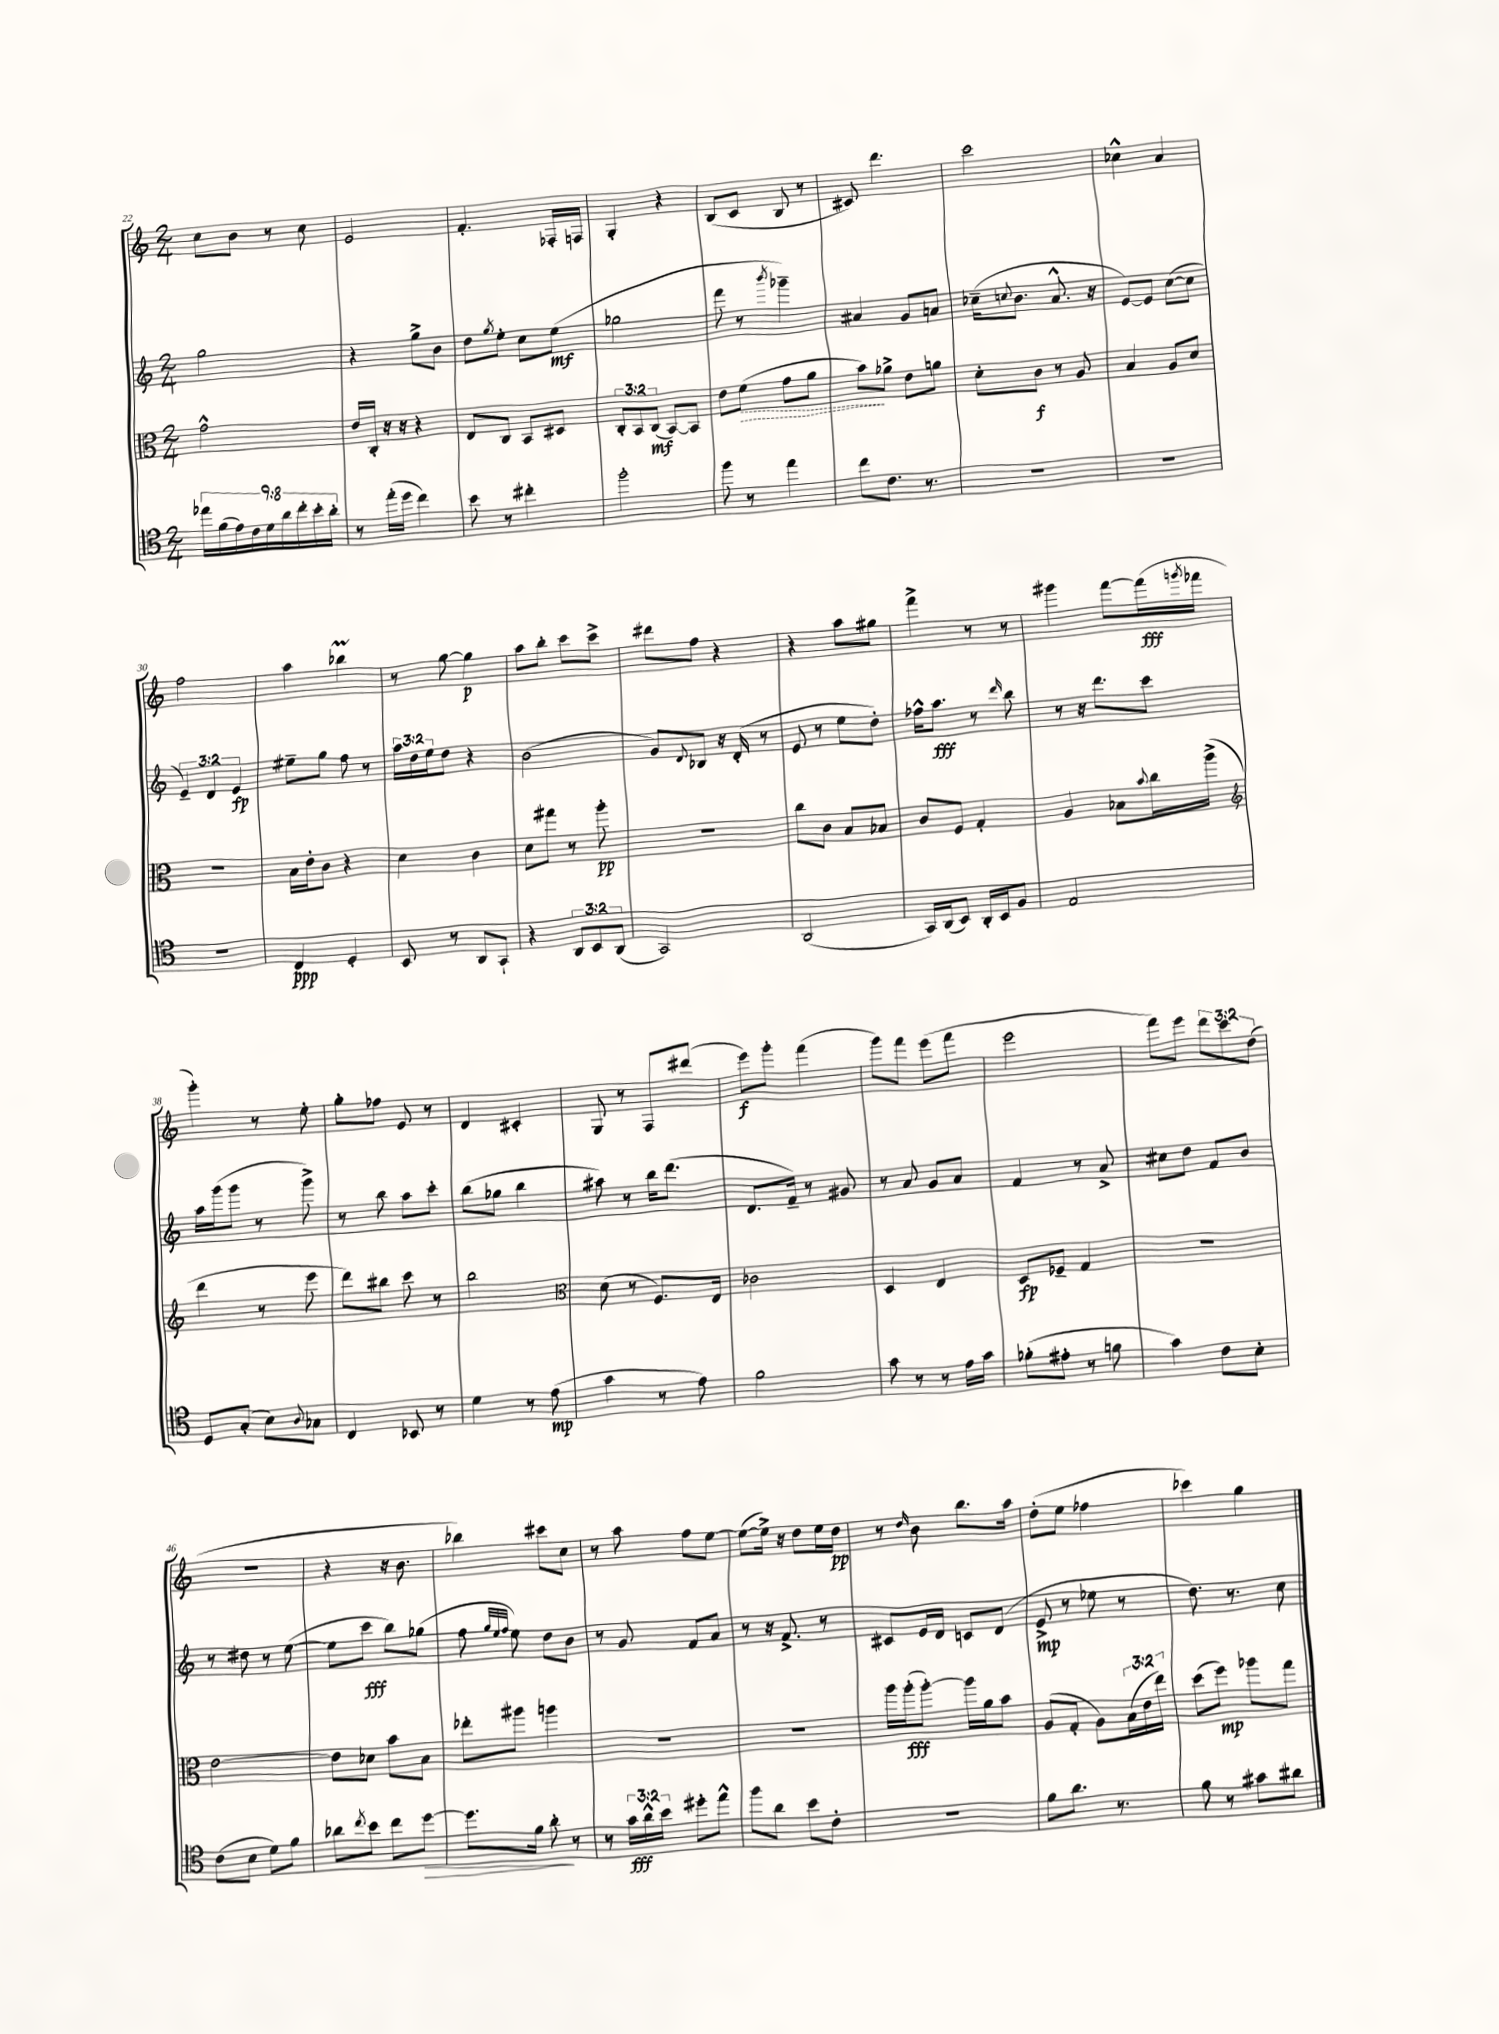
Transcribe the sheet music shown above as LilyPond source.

<<
\new StaffGroup <<
\new Staff = "s0" {
    \clef treble \key c \major \numericTimeSignature \time 2/4 \override Staff.TupletNumber.text = #tuplet-number::calc-fraction-text
    c''8 b'8 r8 c''8 |
    e'2 |
    f'4.-. fes16-. f16 |
    g4-. r4 |
    b8( c'8 b8 r8 |
    cis'8) d'''4. |
    c'''2 |
    ces''4-^ a'4 |
    f''2 |
    a''4 bes''4\prall |
    r8 g''8~ g''4\p |
    a''8 b''8-. c'''8 c'''8-> |
    dis'''8 f''8 r4 |
    r4 a''8 gis''8 |
    f'''4-> r8 r8 |
    gis'''4 f'''8~ f'''16\fff( \acciaccatura { g'''8 } fes'''16 |
    g'''4-.) r8 e''8-. |
    g''8-. fes''8 e'8 r8 |
    d'4 cis'4-. |
    g8 r8 f8 dis'''8( |
    e'''8\f) g'''8-. f'''4( |
    g'''8) f'''8 e'''8( f'''8 |
    e'''2 |
    f'''8) e'''8 \tuplet 3/2 { d'''8 c'''8 d''8( } |
    R2 |
    r4 r16 b'8. |
    bes''4) cis'''8 c''8 |
    r8 a''8 f''8 e''8~ |
    e''8~( e''16->) r16 d''8 e''16 d''16\pp |
    r8 \grace { d''16 } b'8 b''8. a''16 |
    d''8-.( e''8 fes''4 |
    ces'''4) g''4 \bar "|." |
}
\new Staff = "s1" {
    \clef treble \key c \major \numericTimeSignature \time 2/4 \override Staff.TupletNumber.text = #tuplet-number::calc-fraction-text
    g''2 |
    r4 g''8-> b'8 |
    d''8 \acciaccatura { g''8 } e''8-. c''8 e''8\mf( |
    ges''2 |
    f'''8 r8 \acciaccatura { b'''8 } ges'''4--) |
    ais'4 g'8 a'8 |
    ces''16--( \appoggiatura { c''8 } b'8. a'8.-^ r16 |
    e'8~) e'8 c''8~( c''8 |
    \tuplet 3/2 { e'4--) d'4 e'4\fp } |
    eis''8-- g''8 f''8 r8 |
    \tuplet 3/2 { a''16 d''16 e''16 } d''8 r4 |
    b'2( |
    g'8) \appoggiatura { d'8 } bes8 r16 d'16-.( r8 |
    e'8 r8 e''8 d''8-.) |
    fes''16-^ a''8.\fff r8 \grace { d'''16 } b''8 |
    r8 r16 d'''8. c'''8 |
    a''16 g'''16( g'''8 r8 g'''8->) |
    r8 b''8 a''8 c'''8-. |
    b''8( ges''8 b''4 |
    ais''8) r8 b''16 d'''8.( |
    d'8. f'16--) r8 gis'8 |
    r8 a'8 g'8 a'8 |
    f'4 r8 a'8-> |
    cis''8 d''8 f'8 b'8 |
    r8 dis''8 r8 e''8~( |
    e''8 c'''8\fff b''8) ges''8( |
    f''8 \grace { g''32 e''32 f''32 } e''8) d''8 b'8 |
    r8 g'8 f'8 a'8 |
    r8 r16 f'8.-> r8 |
    cis'8 e'16 d'16 c'8 d'8( |
    e'8->\mp r8 ees''8 r8 |
    d''8.) r8. c''8 \bar "|." |
}
\new Staff = "s2" {
    \clef alto \key c \major \numericTimeSignature \time 2/4 \override Staff.TupletNumber.text = #tuplet-number::calc-fraction-text
    g'2-^ |
    e'16 c16-. r16 r16 r4 |
    e8 c8 b,8 dis8 |
    \tuplet 3/2 { c8-. b,8 c8\mf( } b,8~) b,8 |
    e'8 \once \override Hairpin.style = #'dashed-line f'8\>( g'8 a'8 |
    b'8\!) aes'8-> e'8 a'8 |
    d'8-. c'8\f r8 a8 |
    b4 a8 d'8 |
    r2 |
    b16 e'16-. c'8 r4 |
    d'4 c'4 |
    d'8 gis''8 r8 a''8-.\pp |
    r2 |
    c''8 c'8 b8 bes8 |
    c'8 f8 g4-. |
    a4 bes8 \appoggiatura { b'8 } c''16 a''16->( |
    \clef treble d'''4 r8 e'''8 |
    d'''8) bis''8 c'''8 r8 |
    b''2 |
    \clef alto d'8( r8 f8.) e16 |
    ces'2 |
    d4 e4 |
    d8\fp fes8-- g4 |
    R2 |
    e'2~ |
    e'8 des'8 b'8 b8 |
    ees''8-. ais''8 a''4 |
    R2 |
    R2 |
    a''16 a''16-.\fff( a''8~-.) a''16 a'16 b'8 |
    a8( g8-. a8) \tuplet 3/2 { b16( e'16 e''16) } |
    d''8( f''8\mp) aes''8 g''8 \bar "|." |
}
\new Staff = "s3" {
    \clef tenor \key c \major \numericTimeSignature \time 2/4 \override Staff.TupletNumber.text = #tuplet-number::calc-fraction-text
    \tuplet 9/8 { ees''16 f'16( e'16) c'16 d'16 a'16 c''16-. b'16-. a'16-. } |
    r8 e''16-.( d''16 c''4) |
    b'8 r8 cis''4-. |
    f''2-. |
    f''8 r8 e''4 |
    c''8 c'8. r8. |
    R2 |
    R2 |
    R2 |
    c4\ppp d4-. |
    b,8 r8 a,8 g,8-! |
    r4 \tuplet 3/2 { a,8 b,8 a,8( } |
    g,2) |
    a,2( |
    g,16) a,16( b,8) a,16-. b,16 f8 |
    e2 |
    d8 g8-.( b8) \appoggiatura { a8 } ges8 |
    c4 bes,8 r8 |
    d'4 r8 e'8\mp( |
    g'4 r8 e'8) |
    f'2 |
    g'8 r8 r8 e'16 g'16 |
    fes'8-.( eis'8-. r8 f'8 |
    g'4) c'8 b8-. |
    c'8( b8 d'8) f'8 |
    aes'8 \acciaccatura { c''8 } b'8 c''8 d''8~\> |
    d''8. f'16 a'8-.\! r8 |
    r8 \tuplet 3/2 { g'16\fff a'16-^ b'16 } dis''8-. e''8-^ |
    f''8 a'8 b'8 c'8-. |
    r2 |
    f'8 a'8. r8. |
    f'8 r8 gis'8 ais'8 \bar "|." |
}
>>
>>
\layout { \context { \Score currentBarNumber = #22 } }
